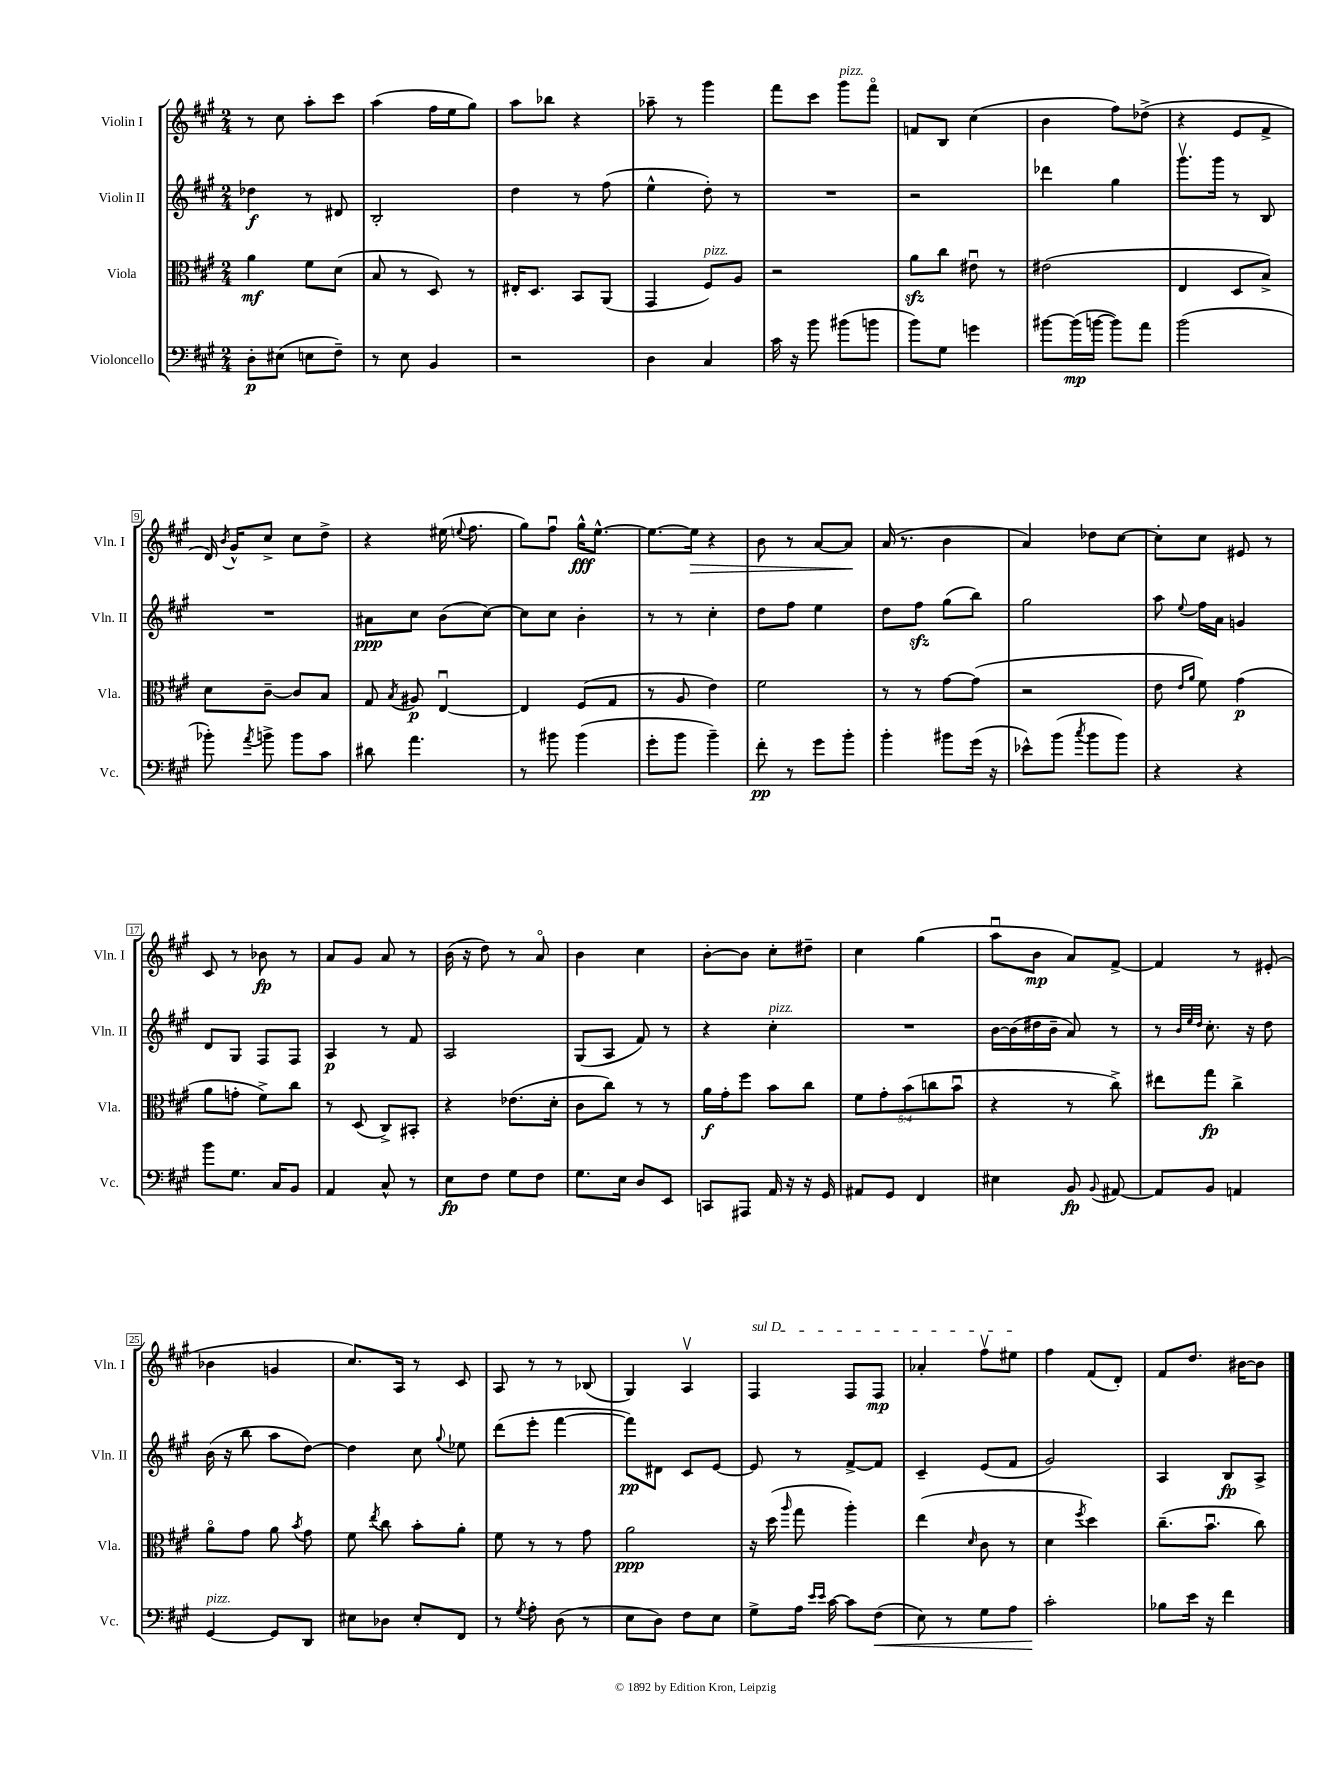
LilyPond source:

<<
\new StaffGroup <<
\new Staff = "s0" \with { instrumentName = "Violin I" shortInstrumentName = "Vln. I" } {
    \clef treble \key a \major \numericTimeSignature \time 2/4
    \autoBeamOff r8 cis''8 a''8[-. cis'''8] |
    a''4( fis''16[ e''16 gis''8]) |
    a''8[ bes''8] r4 |
    aes''8-- r8 gis'''4 |
    fis'''8[ cis'''8] gis'''8[^\markup { \italic "pizz." } fis'''8]\flageolet |
    f'8[ b8] cis''4( |
    b'4 fis''8[) des''8]->( |
    r4 e'8[ fis'8]-> |
    d'16) \acciaccatura { b'8 } gis'16[-^ cis''8]-> cis''8[ d''8]-> |
    r4 eis''16( \appoggiatura { e''8 } fis''8. |
    gis''8[) fis''8]\downbow gis''16[-^\fff e''8.]~-^ |
    e''8.[~ e''16]\> r4 |
    b'8 r8 a'8[~ a'8]\! |
    a'16( r8. b'4 |
    a'4) des''8[ cis''8]~ |
    cis''8[-. cis''8] eis'8 r8 |
    cis'8 r8 bes'8\fp r8 |
    a'8[ gis'8] a'8 r8 |
    b'16( r16 d''8) r8 a'8\flageolet |
    b'4 cis''4 |
    b'8[~-. b'8] cis''8[-. dis''8]-- |
    cis''4 gis''4( |
    a''8[\downbow b'8]\mp a'8[) fis'8]~-> |
    fis'4 r8 eis'8-.( |
    bes'4 g'4 |
    cis''8.[) a16] r8 cis'8 |
    a8 r8 r8 bes8( |
    gis4) a4\upbow |
    \once \override TextSpanner.bound-details.left.text = \markup { \italic "sul D" } fis4\startTextSpan fis8[ fis8]\mp |
    aes'4-. fis''8[\upbow eis''8]\stopTextSpan |
    fis''4 fis'8[( d'8]-.) |
    fis'8[ d''8.] bis'16[~ bis'8] \bar "|." |
}
\new Staff = "s1" \with { instrumentName = "Violin II" shortInstrumentName = "Vln. II" } {
    \clef treble \key a \major \numericTimeSignature \time 2/4
    \autoBeamOff des''4\f r8 dis'8 |
    b2-. |
    d''4 r8 fis''8( |
    e''4-^ d''8-.) r8 |
    R2 |
    r2 |
    des'''4 gis''4 |
    gis'''8.[\upbow gis'''16] r8 b8 |
    R2 |
    ais'8[\ppp cis''8] b'8[( cis''8]~) |
    cis''8[ cis''8] b'4-. |
    r8 r8 cis''4-. |
    d''8[ fis''8] e''4 |
    d''8[ fis''8]\sfz gis''8[( b''8]) |
    gis''2 |
    a''8 \appoggiatura { e''8 } fis''16[ a'16] g'4 |
    d'8[ gis8] fis8[ fis8] |
    a4\p r8 fis'8 |
    a2 |
    gis8[( a8] fis'8) r8 |
    r4 cis''4-.^\markup { \italic "pizz." } |
    R2 |
    b'16[~ b'16( dis''16 b'16]-- a'8) r8 |
    r8 \grace { b'32[ e''32 d''32] } cis''8.-. r16 d''8 |
    b'16( r16 b''8 a''8[ d''8]~) |
    d''4 cis''8 \appoggiatura { gis''8 } ees''8 |
    d'''8[( e'''8]-. fis'''4~ |
    fis'''8[\pp) dis'8] cis'8[ e'8]~ |
    e'8 r8 fis'8[~-> fis'8] |
    cis'4-- e'8[( fis'8] |
    gis'2) |
    a4 b8[\fp a8]-> \bar "|." |
}
\new Staff = "s2" \with { instrumentName = "Viola" shortInstrumentName = "Vla." } {
    \clef alto \key a \major \numericTimeSignature \time 2/4 \override Staff.TupletNumber.text = #tuplet-number::calc-fraction-text
    \autoBeamOff a'4\mf fis'8[ d'8]( |
    b8 r8 d8) r8 |
    eis16[-. d8.] b,8[ a,8]( |
    gis,4 fis8[^\markup { \italic "pizz." }) a8] |
    r2 |
    a'8[\sfz cis''8] eis'8\downbow r8 |
    eis'2( |
    e4 d8[ b8]->) |
    d'8[ cis'8]~-- cis'8[ b8] |
    gis8 \acciaccatura { b8 } ais8\p e4~\downbow |
    e4 fis8[( gis8] |
    r8 a8 e'4) |
    fis'2 |
    r8 r8 gis'8[~ gis'8]( |
    r2 |
    e'8 \grace { e'16[ a'16] } fis'8) gis'4\p( |
    a'8[ g'8]-. fis'8[->) cis''8] |
    r8 d8( cis8[->) bis,8]-. |
    r4 ees'8.[( d'16]-. |
    cis'8[ cis''8]) r8 r8 |
    a'16[\f gis'16-. fis''8] b'8[ cis''8] |
    \tuplet 5/4 { fis'8[ gis'8-. b'8( c''8 b'8]\downbow } |
    r4 r8 cis''8->) |
    eis''8[ gis''8]\fp cis''4-> |
    a'8[\flageolet gis'8] a'8 \acciaccatura { b'8 } gis'8 |
    fis'8 \acciaccatura { e''8 } cis''8 b'8[-. a'8]-. |
    fis'8 r8 r8 gis'8 |
    a'2\ppp |
    r16 d''16( \grace { a''16 } gis''8 a''4-.) |
    e''4( \grace { d'16 } cis'8 r8 |
    d'4 \acciaccatura { fis''8 } d''4) |
    cis''8.[--( b'8.]\downbow cis''8) \bar "|." |
}
\new Staff = "s3" \with { instrumentName = "Violoncello" shortInstrumentName = "Vc." } {
    \clef bass \key a \major \numericTimeSignature \time 2/4
    \autoBeamOff d8[-.\p eis8]( e8[ fis8]--) |
    r8 e8 b,4 |
    r2 |
    d4 cis4 |
    cis'16 r16 b'8 bis'8[( b'8] |
    b'8[) gis8] g'4 |
    bis'8[~ bis'16\mp( b'16]~ b'8[) a'8] |
    b'2( |
    bes'8-.) \acciaccatura { a'8 } b'8-> b'8[ cis'8] |
    dis'8 a'4. |
    r8 bis'8 bis'4( |
    gis'8[-. b'8] b'4--) |
    fis'8-.\pp r8 gis'8[ b'8]-. |
    b'4-. bis'8[ gis'16]( r16 |
    ees'8[-^) b'8]( \acciaccatura { cis''8 } b'8[ b'8]) |
    r4 r4 |
    b'8[ gis8.] cis16[ b,8] |
    a,4 cis8-^ r8 |
    e8[\fp fis8] gis8[ fis8] |
    gis8.[ e16] d8[ e,8] |
    c,8[ ais,,8] a,16 r16 r16 gis,16 |
    ais,8[ gis,8] fis,4 |
    eis4 b,8\fp \appoggiatura { b,8 } ais,8~ |
    ais,8[ b,8] a,4 |
    gis,4~^\markup { \italic "pizz." } gis,8[ d,8] |
    eis8[ des8] eis8[-. fis,8] |
    r8 \acciaccatura { gis8 } a8-. d8( r8 |
    e8[ d8]) fis8[ e8] |
    gis8[-> a16] \grace { e'16[ e'16] } cis'16~ cis'8[ fis8]\<( |
    e8) r8 gis8[ a8] |
    cis'2-.\! |
    bes8[ e'16] r16 fis'4 \bar "|." |
}
>>
>>
\layout { \context { \Score \override BarNumber.stencil = #(make-stencil-boxer 0.1 0.3 ly:text-interface::print) } }
